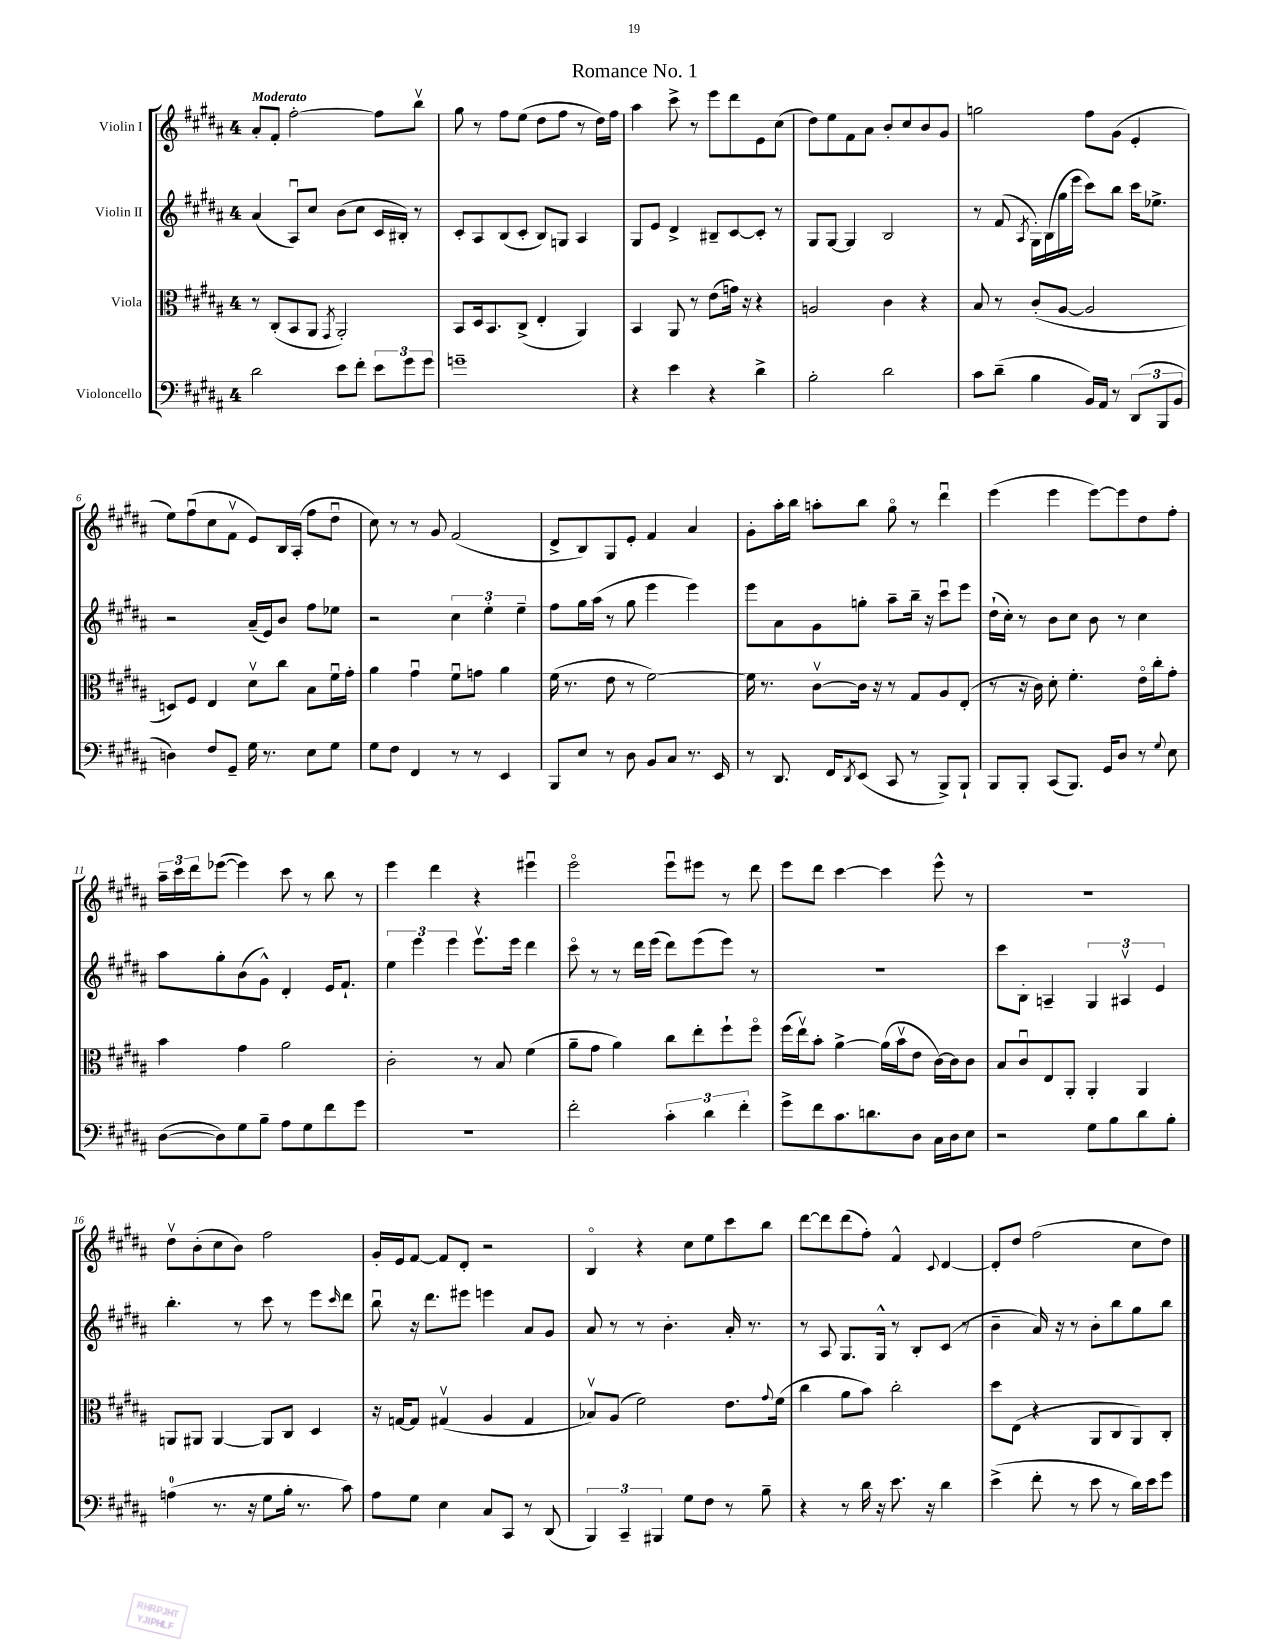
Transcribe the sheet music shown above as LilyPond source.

\header { title = "Romance No. 1" }
<<
\new StaffGroup <<
\new Staff = "s0" \with { instrumentName = "Violin I" } {
    \clef treble \key b \major \once \override Staff.TimeSignature.style = #'single-digit \time 4/4 \tempo "Moderato"
    ais'8-. fis'8-. fis''2~-. fis''8 b''8\upbow |
    gis''8 r8 fis''8 e''8( dis''8 fis''8 r8 dis''16) fis''16 |
    ais''4 cis'''8-> r8 e'''8 dis'''8 e'8 cis''8( |
    dis''8) e''8 fis'8 ais'8 b'8-. cis''8 b'8 gis'8 |
    g''2 fis''8 gis'8( e'4-. |
    e''8) fis''8\downbow( cis''8 fis'8\upbow e'8) b16 ais16-.( fis''8 dis''8\downbow |
    cis''8) r8 r8 gis'8 fis'2( |
    dis'8-> b8) gis8 e'8-. fis'4 ais'4 |
    gis'8-. ais''16-. b''16 a''8-. b''8 gis''8\flageolet r8 dis'''4\downbow |
    e'''4( e'''4 e'''8~) e'''8 dis''8 fis''8-. |
    \tuplet 3/2 { ais''16-- cis'''16 dis'''16 } ees'''8~( ees'''4) cis'''8 r8 b''8 r8 |
    e'''4 dis'''4 r4 eis'''4\downbow |
    e'''2\flageolet e'''8\downbow eis'''8 r8 dis'''8 |
    e'''8 dis'''8 cis'''4~ cis'''4 e'''8-^ r8 |
    R1 |
    dis''8\upbow b'8-.( cis''8 b'8) fis''2 |
    gis'16-. e'16 fis'8~ fis'8 dis'8-. r2 |
    b4\flageolet r4 cis''8 e''8 cis'''8 b''8 |
    dis'''8~ dis'''8 dis'''8( fis''8-.) fis'4-^ \appoggiatura { cis'8 } dis'4~ |
    dis'8-. dis''8 fis''2( cis''8 dis''8) \bar "|." |
}
\new Staff = "s1" \with { instrumentName = "Violin II" } {
    \clef treble \key b \major \once \override Staff.TimeSignature.style = #'single-digit \time 4/4
    ais'4( ais8\downbow) cis''8 b'8( cis''8 cis'16 bis16-.) r8 |
    cis'8-. ais8 b8( cis'8-. b8) g8 ais4 |
    gis8 e'8 dis'4-> bis8-- cis'8~ cis'8-. r8 |
    gis8 gis8~ gis4 b2 |
    r8 fis'8( \acciaccatura { ais8 } gis16-.) b16( gis''16 e'''16 cis'''8) b''8 cis'''16 ees''8.-> |
    r2 ais'16--( e'16) b'8 fis''8 ees''8 |
    r2 \tuplet 3/2 { cis''4 e''4-. e''4-- } |
    fis''8 gis''16 ais''16( r8 gis''8 e'''4 e'''4) |
    e'''8 ais'8 gis'8 g''8-. ais''8-- b''16-- r16 cis'''8\downbow e'''8 |
    dis''16-!( cis''16-.) r8 b'8 cis''8 b'8 r8 cis''4 |
    ais''8 gis''8-. b'8( gis'8-^) dis'4-. e'16 fis'8.-! |
    \tuplet 3/2 { e''4 e'''4 e'''4 } e'''8.\upbow e'''16 dis'''4 |
    cis'''8\flageolet r8 r8 dis'''16 e'''16( dis'''8) e'''8( e'''8) r8 |
    R1 |
    cis'''8 b8-. a4-- \tuplet 3/2 { gis4 ais4\upbow e'4 } |
    b''4.-. r8 cis'''8 r8 e'''8 \grace { cis'''16 } dis'''8 |
    b''8\downbow r16 dis'''8. eis'''8 e'''4 ais'8 gis'8 |
    ais'8 r8 r8 b'4.-. ais'16-. r8. |
    r8 ais8 gis8. gis16-^ r8 b8-. cis'8( r8 |
    b'4-- ais'16) r16 r8 b'8-. b''8 gis''8 b''8 \bar "|." |
}
\new Staff = "s2" \with { instrumentName = "Viola" } {
    \clef alto \key b \major \once \override Staff.TimeSignature.style = #'single-digit \time 4/4
    r8 cis8-.( b,8 ais,8 \acciaccatura { gis,8 } ais,2-.) |
    b,8 dis16 b,8. cis8->( e4-. ais,4) |
    b,4 ais,8 r8 e'8( g'16) r16 r4 |
    a2 cis'4 r4 |
    b8 r8 cis'8-.( ais8~ ais2 |
    d8) fis8 e4 dis'8\upbow cis''8 b8 fis'16\downbow gis'16-. |
    ais'4 gis'4\downbow fis'8\downbow g'8 ais'4 |
    fis'16( r8. e'8 r8 fis'2~) |
    fis'16 r8. cis'8~\upbow cis'16 r16 r8 gis8 ais8 e8-.( |
    r8 r16 cis'16) dis'8-. fis'4.-. e'16\flageolet cis''16-. gis'8-. |
    b'4 gis'4 ais'2 |
    cis'2-. r8 b8 fis'4( |
    ais'8-- gis'8 ais'4) cis''8 e''8-. fis''8-! fis''8\flageolet |
    fis''16( e''16\upbow) b'8-. ais'4~-> ais'16( b'16\upbow e'8 cis'16~) cis'16 cis'8 |
    b8 cis'8\downbow e8 ais,8-. ais,4-. ais,4 |
    a,8 ais,8 ais,4~ ais,8 cis8 dis4 |
    r16 g16~ g8 gis4\upbow( ais4 gis4 |
    bes8\upbow) ais8( fis'2) e'8. \appoggiatura { gis'8 } fis'16( |
    cis''4 ais'8 b'8) cis''2-. |
    dis''8 e8( r4 ais,8 cis8 ais,8) cis8-. \bar "|." |
}
\new Staff = "s3" \with { instrumentName = "Violoncello" } {
    \clef bass \key b \major \once \override Staff.TimeSignature.style = #'single-digit \time 4/4
    dis'2 e'8 fis'8-. \tuplet 3/2 { e'8 gis'8 gis'8 } |
    g'1-- |
    r4 e'4 r4 dis'4-> |
    b2-. dis'2 |
    cis'8 dis'8--( b4 b,16) ais,16 r8 \tuplet 3/2 { dis,8( b,,8 b,8 } |
    d4) fis8 gis,8-- gis16 r8. e8 gis8 |
    gis8 fis8 fis,4 r8 r8 e,4 |
    b,,8 e8 r8 dis8 b,8 cis8 r8. e,16 |
    r8 dis,8. fis,16 \acciaccatura { dis,8 } e,8( cis,8 r8 b,,8->) b,,8-! |
    b,,8 b,,8-. cis,8( b,,8.) gis,16 dis8 r8 \appoggiatura { gis8 } e8 |
    dis8~( dis8) gis8 b8-- ais8 gis8 fis'8 gis'8 |
    R1 |
    fis'2-. \tuplet 3/2 { cis'4-. dis'4 fis'4-. } |
    gis'8-> fis'8 cis'8. d'8. dis8 cis16 dis16 e8 |
    r2 gis8 b8 dis'8 b8-. |
    a4-0( r8. r16 gis8 b16-. r8. cis'8) |
    ais8 gis8 e4 cis8 cis,8 r8 dis,8( |
    \tuplet 3/2 { b,,4) cis,4-- bis,,4 } gis8 fis8 r8 b8-- |
    r4 r8 dis'16 r16 e'8. r16 dis'4 |
    e'4->( fis'8-. r8 e'8 r8 dis'16) e'16 gis'8 \bar "|." |
}
>>
>>
